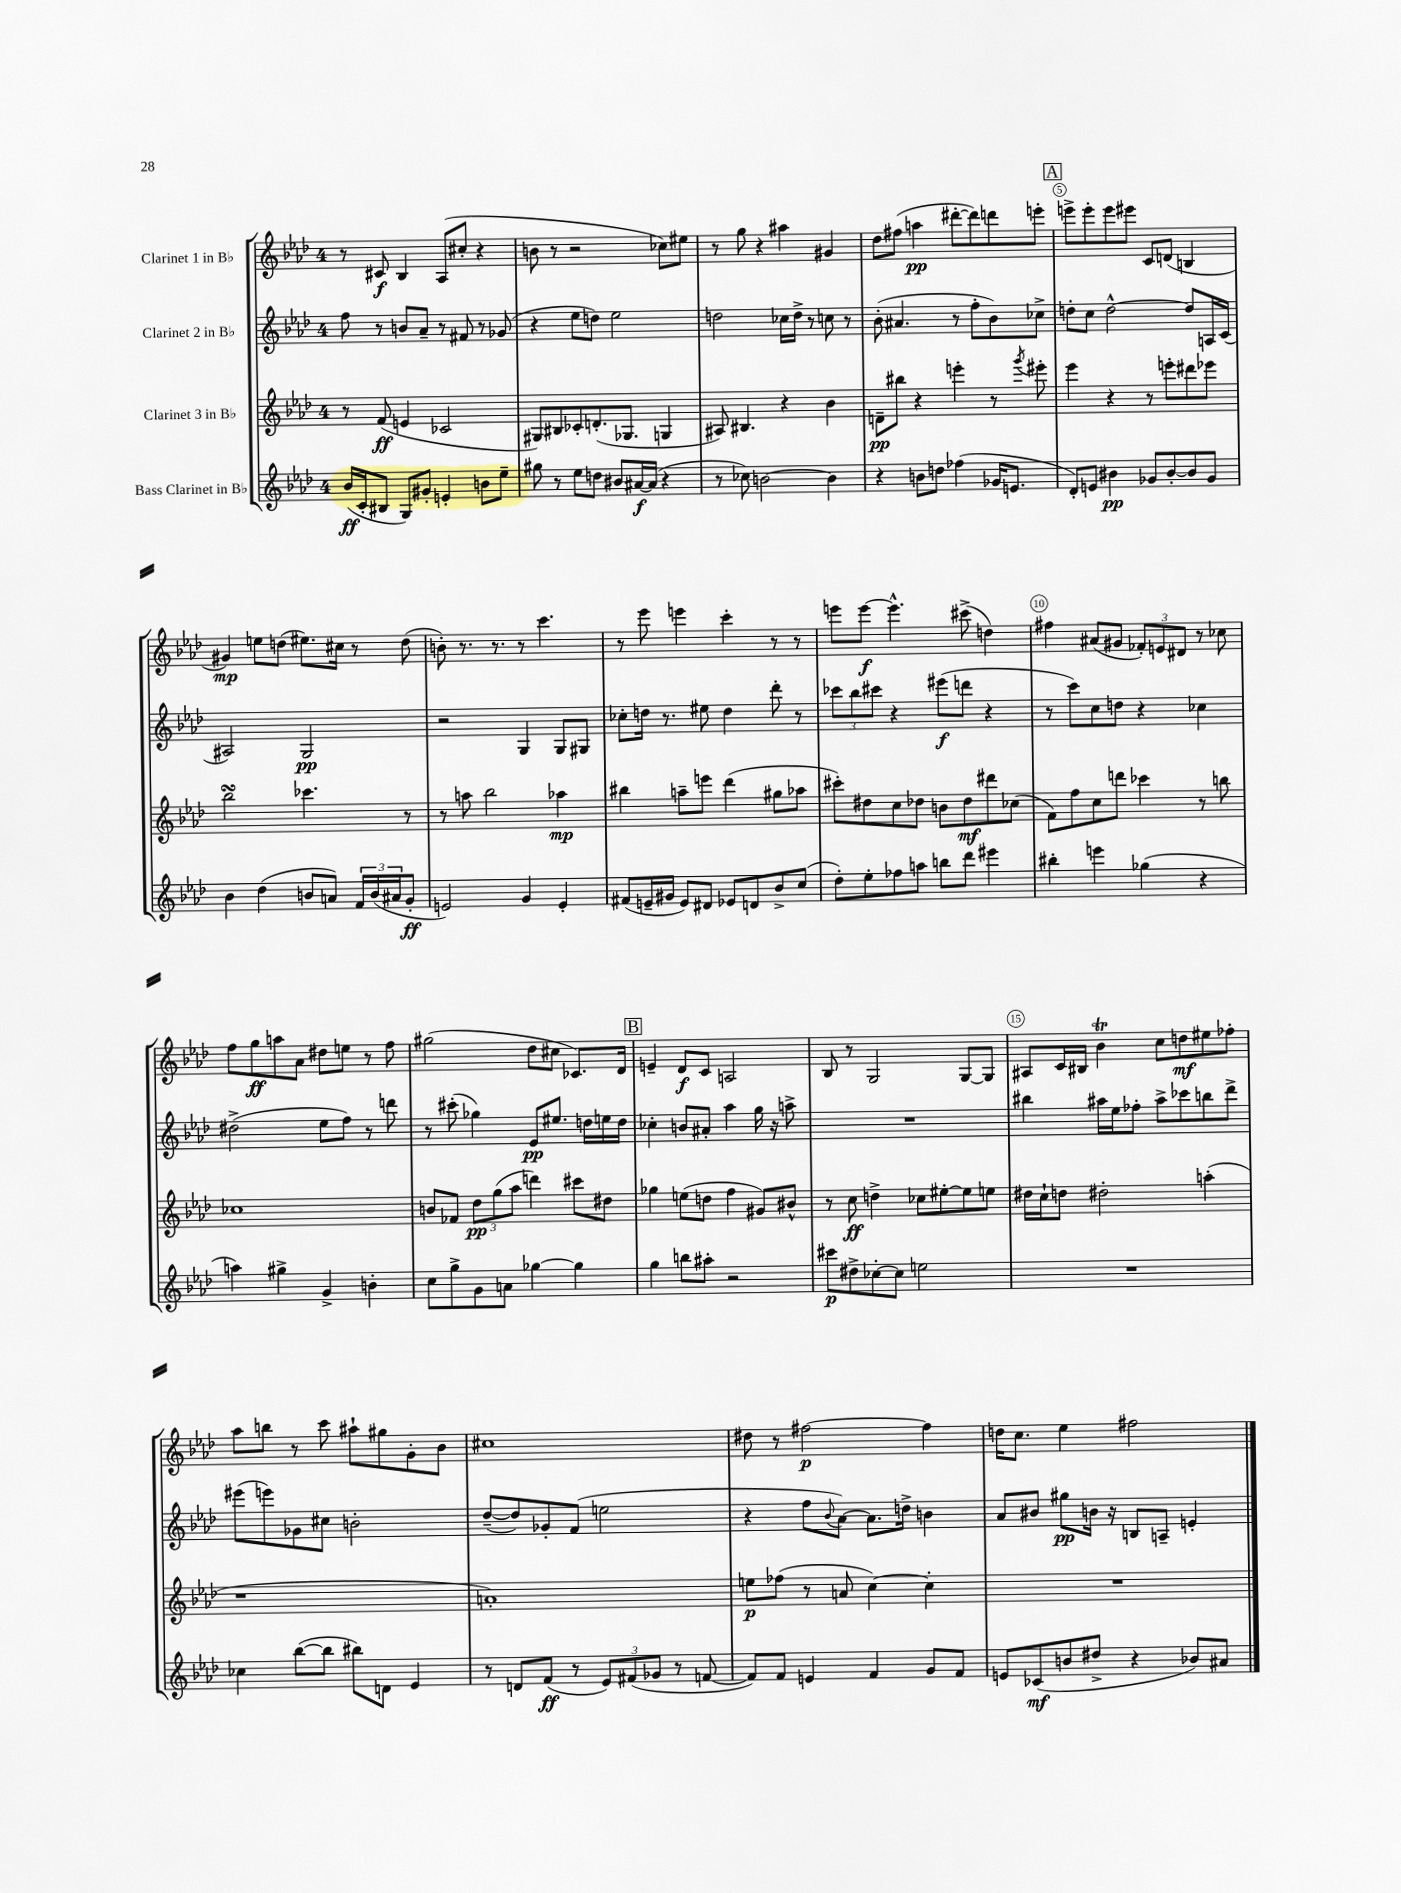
<<
\new StaffGroup <<
\new Staff = "s0" \with { instrumentName = "Clarinet 1 in Bb" } {
    \clef treble \key aes \major \once \override Staff.TimeSignature.style = #'single-digit \time 4/4
    r8 cis'8\f bes4 aes8( cis''8-. r4 |
    b'8 r8 r2 ces''8) eis''8 |
    r8 g''8 r4 ais''4 gis'4 |
    des''8 fis''8( a''4\pp dis'''8~-. dis'''8) d'''8 e'''8-. |
    \mark \markup { \box "A" } e'''8-> e'''8-. e'''8 eis'''8 c'8 d'8( b4 |
    gis'4\mp) e''8 d''8( eis''8.) cis''16 r8 d''8( |
    b'8-.) r8. r8. r8 c'''4. |
    r8 ees'''8 e'''4 c'''4-. r8 r8 |
    e'''8 e'''8~\f e'''4.-^ cis'''8->( d''4) |
    fis''4 ais'8( gis'8 \tuplet 3/2 { fes'8-.) e'8 dis'8 } r8 ces''8 |
    f''8 g''8\ff a''8 aes'8 dis''8 e''8 r8 f''8 |
    gis''2( des''8 cis''8 ces'8.) des'16 |
    \mark \markup { \box "B" } e'4-- des'8\f c'8 a2 |
    bes8 r8 g2 g8~ g8 |
    ais8 c'16 bis16 bes'4\trill c''8 d''8\mf eis''8 fes''8-. |
    aes''8 b''8 r8 c'''8 ais''8-! gis''8 g'8-. bes'8 |
    cis''1 |
    dis''8 r8 fis''2~\p fis''4 |
    d''16 c''8. ees''4 fis''2 \bar "|." |
}
\new Staff = "s1" \with { instrumentName = "Clarinet 2 in Bb" } {
    \clef treble \key aes \major \once \override Staff.TimeSignature.style = #'single-digit \time 4/4
    f''8 r8 b'8 aes'8-- r8 fis'8 r8 ges'8( |
    r4 ees''8 d''8) ees''2 |
    d''2 ces''16 d''16-> r8 c''8 r8 |
    bes'8-.( ais'4. r8 f''8-. bes'8) ces''8-> |
    \mark \markup { \box "A" } d''8-. c''8 d''2~-^ d''8 a16 c'16( |
    ais2) g2\pp |
    r2 g4 g8 gis8 |
    ces''8-. d''16 r8. eis''8 d''4 des'''8-. r8 |
    \tuplet 3/2 { ces'''8 bes''8 cis'''8 } r4 eis'''8\f( d'''8 r4 |
    r8 c'''8) c''8 d''8 r4 ces''4 |
    dis''2->( ees''8 f''8) r8 d'''8 |
    r8 cis'''8-.( ges''4) ees'8\pp eis''8. d''16 e''16 d''16 |
    \mark \markup { \box "B" } ces''4-. b'8 ais'8-. aes''4 g''16 r16 a''8-> |
    R1 |
    bis''4 ais''16 ees''16 fes''8-. ais''8-> ces'''8 b''8 des'''8-> |
    eis'''8( e'''8) ges'8 cis''8 b'2-. |
    des''8~--( des''8) ges'8-. f'8( e''2 |
    r4 f''8 \appoggiatura { bes'8 } aes'8~) aes'8. d''16-> b'4 |
    aes'8 bis'8 gis''8\pp b'16 r16 b8 a8-- e'4-. \bar "|." |
}
\new Staff = "s2" \with { instrumentName = "Clarinet 3 in Bb" } {
    \clef treble \key aes \major \once \override Staff.TimeSignature.style = #'single-digit \time 4/4
    r8 f'8\ff( e'4 ces'2 |
    gis8) bis8 ces'8-. d'8.-.( ges8. g4 |
    ais8) bis4. r4 bes'4 |
    d'8--\pp bis''8 r4 e'''4-. r8 \acciaccatura { g'''8 } eis'''8-. |
    \mark \markup { \box "A" } ees'''4 r4 r8 e'''8-. dis'''8 ees'''8 |
    bes''2\turn ces'''4. r8 |
    r8 a''8 bes''2 aes''4\mp |
    bis''4 a''8-- e'''8 des'''4( gis''8 aes''8 |
    cis'''8-.) dis''8 c''8 des''8 b'8 des''8\mf dis'''8 ces''8( |
    f'8) f''8 c''8 d'''8 ces'''4 r8 b''8 |
    ces''1 |
    b'8 fes'8 \tuplet 3/2 { des''8\pp g''8( aes''8 } d'''4) cis'''8 dis''8 |
    \mark \markup { \box "B" } ges''4 e''8( d''8 f''4 gis'8) bis'8-^ |
    r8 c''8\ff d''4-> ces''8 eis''8~-. eis''8 e''8 |
    dis''16 c''16-! d''8 dis''2-. a''4-.( |
    r1 |
    a'1-.) |
    e''8\p fes''8( r8 a'8 c''4~) c''4-. |
    R1 \bar "|." |
}
\new Staff = "s3" \with { instrumentName = "Bass Clarinet in Bb" } {
    \clef treble \key aes \major \once \override Staff.TimeSignature.style = #'single-digit \time 4/4
    bes'16\ff( c'16-. bis8 g8) gis'8-. e'4-. b'8 ees''8-- |
    gis''8 r8 ees''8 d''8 bis'8 ais'16~\f ais'16( r4 |
    r8 ces''8) b'2~ b'4 |
    r4 b'8 d''8 fes''4( ges'16 e'8. |
    \mark \markup { \box "A" } des'8-.) e'8 bis'4\pp ges'8 bis'8~-. bis'8 ges'8 |
    bes'4 des''4( b'8 a'8) \tuplet 3/2 { f'16 b'16( ais'16 } g'8-.\ff |
    e'2) g'4 e'4-. |
    fis'8( e'16-- gis'16 e'8) dis'8 ees'8 d'8 bes'8-> c''8( |
    des''8-.) ees''8-. fes''8 a''8 b''8 des'''8 eis'''4 |
    bis''4-. e'''4 ges''4( r4 |
    a''4) gis''4-> g'4-> b'4-. |
    c''8 g''8-> g'8 a'8 ges''4~ ges''4 |
    \mark \markup { \box "B" } g''4 b''8 ais''8-. r2 |
    cis'''8\p dis''8-> ces''8~-. ces''8 e''2 |
    R1 |
    ces''4 bes''8~( bes''8 bis''8) d'8 ees'4 |
    r8 d'8 f'8\ff( r8 \tuplet 3/2 { ees'8) fis'8( ges'8 } r8 f'8~ |
    f'8) f'8 e'4 f'4 g'8 f'8 |
    e'8 ces'8\mf( b'8 dis''8-> r4 bes'8) ais'8 \bar "|." |
}
>>
>>
\layout { \context { \Score \override BarNumber.break-visibility = ##(#f #t #t) barNumberVisibility = #(every-nth-bar-number-visible 5) \override BarNumber.stencil = #(make-stencil-circler 0.1 0.3 ly:text-interface::print) } }
